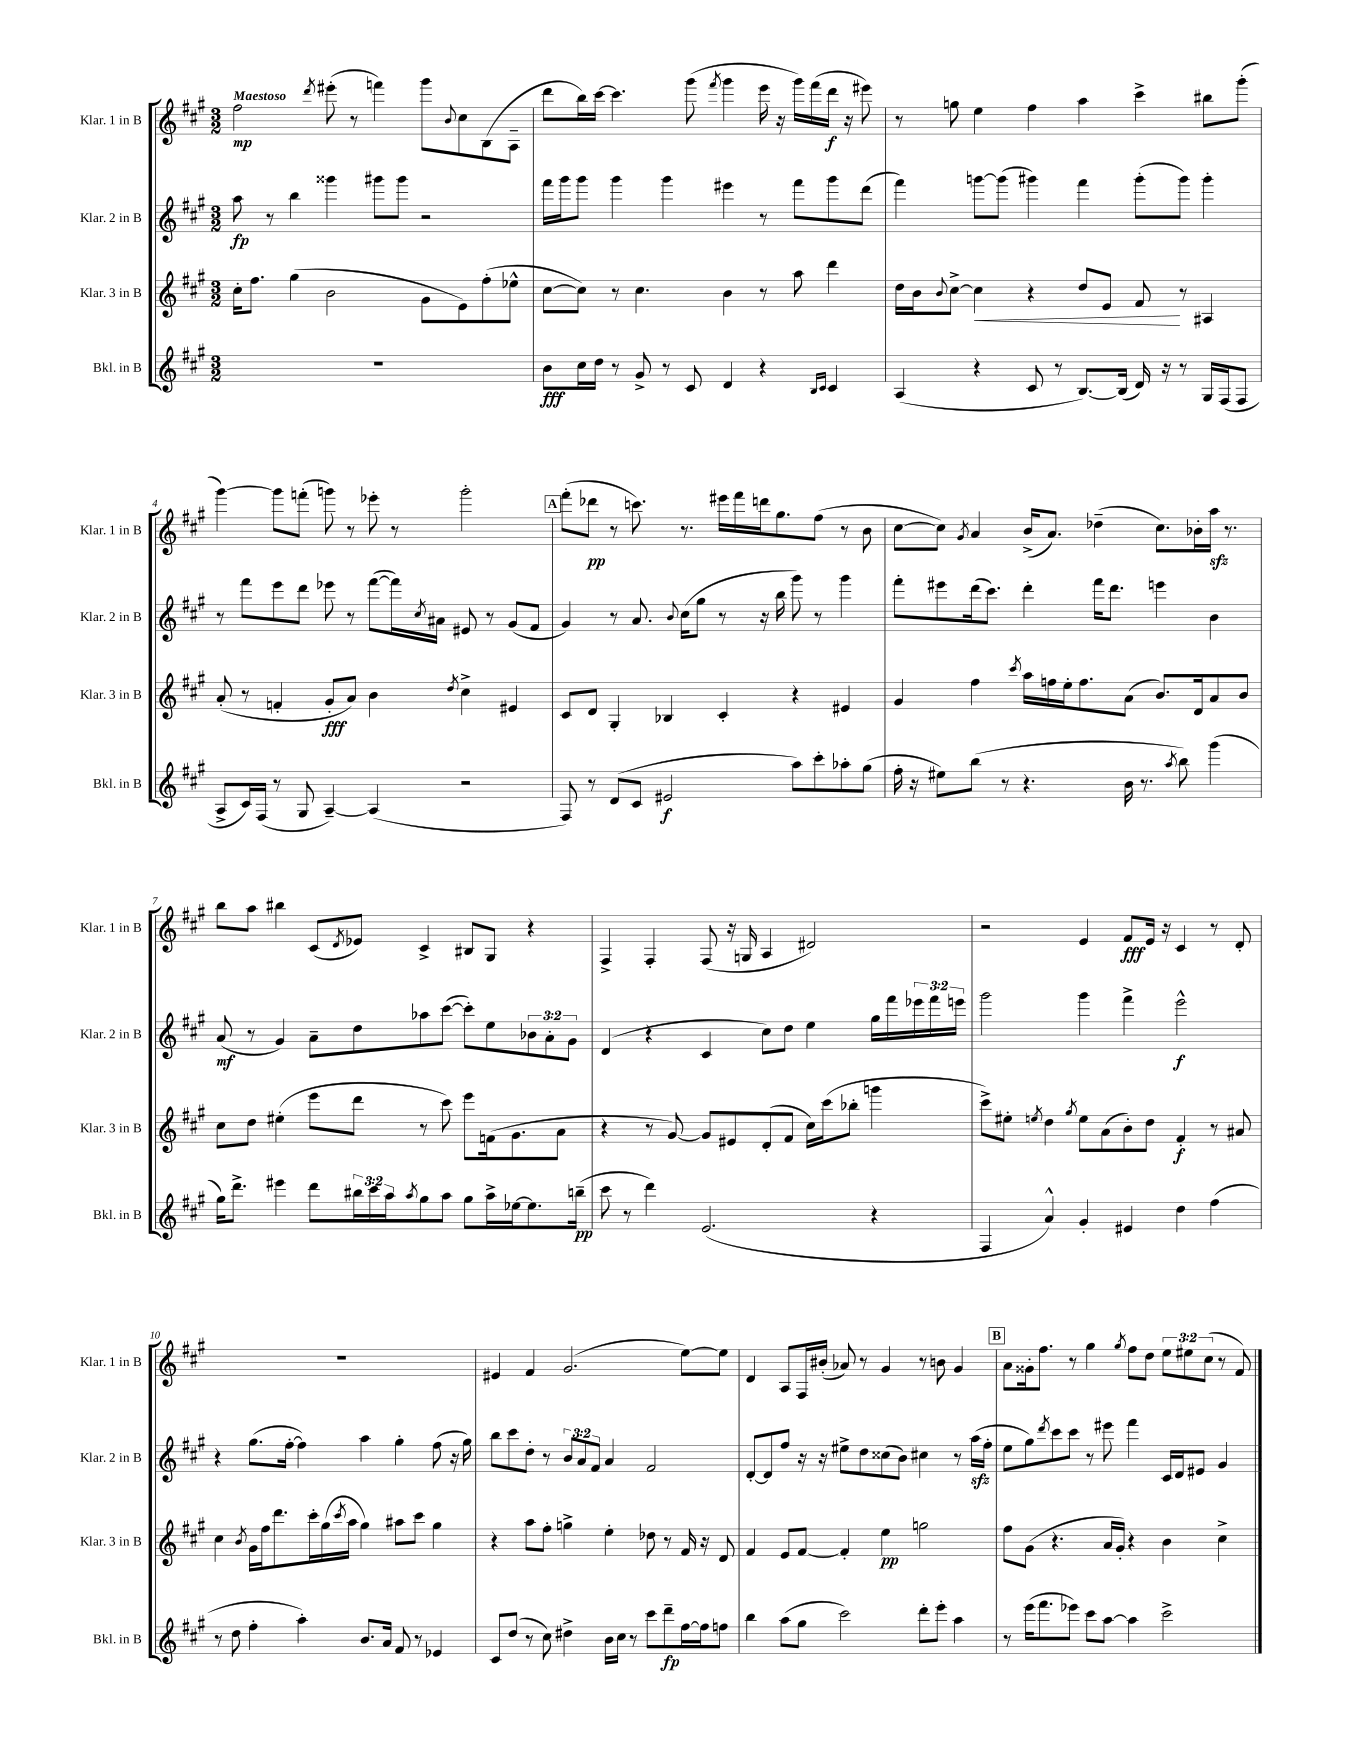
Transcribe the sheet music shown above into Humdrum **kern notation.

**kern	**dynam	**kern	**dynam	**kern	**dynam	**kern	**dynam
*part4	*part4	*part3	*part3	*part2	*part2	*part1	*part1
*staff4	*staff4	*staff3	*staff3	*staff2	*staff2	*staff1	*staff1
*I"Bkl. in B	*	*I"Klar. 3 in B	*	*I"Klar. 2 in B	*	*I"Klar. 1 in B	*
*I'Bkl. in B	*	*I'Klar. 3 in B	*	*I'Klar. 2 in B	*	*I'Klar. 1 in B	*
*clefG2	*	*clefG2	*	*clefG2	*	*clefG2	*
*k[f#c#g#]	*	*k[f#c#g#]	*	*k[f#c#g#]	*	*k[f#c#g#]	*
*M3/2	*	*M3/2	*	*M3/2	*	*M3/2	*
=1	=1	=1	=1	=1	=1	=1	=1
!	!	!	!	!	!	!LO:TX:a:B:t=Maestoso	!
1.r	.	16cc#'\KL	.	8aa\	fp	2ff#\	mp
.	.	8.ff#\J	.	.	.	.	.
.	.	.	.	8r	.	.	.
.	.	(4gg#\	.	4bb\	.	.	.
.	.	.	.	.	.	8qddd/	.
.	.	2b\	.	4ggg##X\	.	(8eee#X'\	.
.	.	.	.	.	.	8r	.
.	.	.	.	8ggg#X\L	.	4fffn\)	.
.	.	.	.	8ggg#\J	.	.	.
.	.	8g#\L	.	2r	.	8ggg#\L	.
.	.	.	.	.	.	8qqb/	.
.	.	8e\)	.	.	.	8cc#\	.
.	.	(8ff#'\	.	.	.	(8B\	.
.	.	8ee-X^^\J	.	.	.	8A~\J	.
=2	=2	=2	=2	=2	=2	=2	=2
8b\L	fff	[8cc#\L	.	16fff#\LL	.	8ddd\L	.
.	.	.	.	16ggg#\J	.	.	.
16cc#\L	.	8cc#\J])	.	8ggg#\J	.	16bb\L)	.
16dd\JJ	.	.	.	.	.	[16ccc#\JJ	.
8r	.	8r	.	4ggg#\	.	4.ccc#\]	.
8g#^/	.	4.cc#\	.	.	.	.	.
8r	.	.	.	4ggg#\	.	.	.
8c#/	.	.	.	.	.	(8ggg#\	.
.	.	.	.	.	.	8qfff#/	.
4d/	.	4b\	.	4eee#X\	.	4ggg#\	.
4r	.	8r	.	8r	.	16eee\	.
.	.	.	.	.	.	16r	.
.	.	8aa\	.	8fff#\L	.	16ggg#\LL)	.
.	.	.	.	.	.	(16fff#\	.
16qqB/LL	.	.	.	.	.	.	.
16qqc#/JJ	.	.	.	.	.	.	.
4c#/	.	4ddd\	.	8ggg#\	.	16ddd\JJ	f
.	.	.	.	.	.	16r	.
.	.	.	.	(8ddd\J	.	8eee#X\)	.
=3	=3	=3	=3	=3	=3	=3	=3
(4A/	.	16dd\LL	.	4fff#\)	.	8r	.
.	.	16b\J	.	.	.	.	.
.	.	8qqb/	.	.	.	.	.
.	.	[8cc#^\J	.	.	.	8ggn\	.
!	!	!	!LO:HP:b	!	!	!	!
4r	.	4cc#\]	<	[8gggn\L	.	4ee\	.
.	.	.	.	(8ggg\J]	.	.	.
8c#/	.	4r	.	4ggg#X\)	.	4ff#\	.
8r	.	.	.	.	.	.	.
[8.B/L)	.	8dd/L	.	4fff#\	.	4aa\	.
.	.	8e/J	.	.	.	.	.
(16B/Jk]	.	.	.	.	.	.	.
16d/)	.	8f#/	.	(8ggg#'\L	.	4ccc#^\	.
16r	.	.	.	.	.	.	.
8r	.	8r	[	8ggg#\J)	.	.	.
16G#/LL	.	4A#X/	.	4ggg#'\	.	8bb#X\L	.
(16F#/J	.	.	.	.	.	.	.
8F#/J	.	.	.	.	.	(8ggg#'\J	.
!!LO:LB:g=z
=4	=4	=4	=4	=4	=4	=4	=4
8A^/L	.	(8a'/	.	8r	.	[4ggg#\)	.
16c#/L)	.	8r	.	8fff#\L	.	.	.
(16F#/JJ	.	.	.	.	.	.	.
8r	.	4fn'/	.	8eee\	.	8ggg#\L]	.
8G#/	.	.	.	8ddd\J	.	(8fffn'\J	.
[4A~/)	.	8g#'/L	fff	8eee-X\	.	8gggn\)	.
.	.	8a/J)	.	8r	.	8r	.
(4A/]	.	4b\	.	([8fff#\L	.	8eee-X'\	.
.	.	.	.	16fff#\L])	.	8r	.
.	.	.	.	8qcc#/	.	.	.
.	.	.	.	16a#X\JJ	.	.	.
.	.	8qdd/	.	.	.	.	.
2r	.	4cc#^\	.	8e#X/	.	2ggg'\	.
.	.	.	.	8r	.	.	.
.	.	4e#X/	.	(8g#/L	.	.	.
.	.	.	.	8f#/J	.	.	.
!!LO:REH:place=s1:t=A
=5	=5	=5	=5	=5	=5	=5	=5
8F#/)	.	8c#/L	.	4g#/)	.	(8fff#'\L	.
8r	.	8d/J	.	.	.	8ddd-X\J	pp
(8d/L	.	4G#'/	.	8r	.	8r	.
8c#/J	.	.	.	8.a/	.	8.cccn\)	.
2e#X/	f	4B-X/	.	.	.	.	.
.	.	.	.	8qqb/	.	.	.
.	.	.	.	(16cc#\KL	.	8.r	.
.	.	.	.	8gg#\J	.	.	.
.	.	4c#'/	.	8r	.	16eee#X\LL	.
.	.	.	.	.	.	16fff#\	.
.	.	.	.	16r	.	16dddn\J	.
.	.	.	.	16bb\	.	8.gg#\	.
8aa\L)	.	4r	.	8ggg#\)	.	.	.
8ccc#'\	.	.	.	8r	.	(8ff#\J	.
8aa-X'\	.	4e#X/	.	4ggg#\	.	8r	.
(8gg#\J	.	.	.	.	.	8b\	.
=6	=6	=6	=6	=6	=6	=6	=6
16ff#'\	.	4g#/	.	8fff#'\L	.	[8cc#\L	.
16r	.	.	.	.	.	.	.
8ee#X\L)	.	.	.	8eee#X\	.	8cc#\J])	.
.	.	.	.	.	.	8qg#/	.
(8bb\J	.	4ff#\	.	(16ddd\k	.	4a/	.
.	.	.	.	8.ccc#\J)	.	.	.
8r	.	.	.	.	.	.	.
.	.	8qccc#/	.	.	.	.	.
4.r	.	16aa\LL	.	4ddd'\	.	(16b^/KL	.
.	.	16ffn\	.	.	.	8.a/J)	.
.	.	16ee'\J	.	.	.	.	.
.	.	8.ff\	.	.	.	.	.
.	.	.	.	16fff#\KL	.	(4dd-X~\	.
.	.	.	.	8.ddd\J	.	.	.
16b\	.	(8a\J	.	.	.	.	.
8.r	.	.	.	.	.	.	.
.	.	8.b/L)	.	4eeen\	.	8.cc#\L)	.
8qaa/	.	.	.	.	.	.	.
8bb\)	.	.	.	.	.	.	.
.	.	16d/k	.	.	.	16b-X'\L	.
(4ggg#\	.	8a/	.	4b\	.	16aazz\JJ	.
.	.	.	.	.	.	8.r	.
.	.	8b/J	.	.	.	.	.
!!LO:LB:g=z
=7	=7	=7	=7	=7	=7	=7	=7
16gg#\KL)	.	8cc#\L	.	(8a/	mf	8bb\L	.
8.ddd^\J	.	.	.	.	.	.	.
.	.	8dd\J	.	8r	.	8aa\J	.
4eee#X\	.	(4ee#X'\	.	4g#/)	.	4bb#X\	.
8ddd\L	.	8eee\L	.	8a~\L	.	(8c#/L	.
.	.	.	.	.	.	8qd/	.
24bb#X\L	.	8ddd\J	.	8dd\	.	8e-X/J)	.
24ccc#\	.	.	.	.	.	.	.
24aa\J	.	.	.	.	.	.	.
8qaa/	.	.	.	.	.	.	.
8gg#\	.	8r	.	8aa-X\	.	4c#^/	.
8aa\J	.	8ccc#\)	.	([8ccc#\J	.	.	.
8gg#\L	.	8eee\L	.	8ccc#'\L])	.	8B#X/L	.
16aa^\L	.	(16fn\k	.	8ee\	.	8G#/J	.
[16ee-X\J	.	8.g#\	.	.	.	.	.
8.ee-\]	.	.	.	12b-X\	.	4r	.
.	.	.	.	12a'\	.	.	.
.	.	8a\J	.	.	.	.	.
.	.	.	.	12g#\J	.	.	.
(16bbn~\Jk	pp	.	.	.	.	.	.
=8	=8	=8	=8	=8	=8	=8	=8
8ccc#\	.	4r	.	(4d/	.	4F#^/	.
8r	.	.	.	.	.	.	.
4ddd\)	.	8r	.	4r	.	4F#'/	.
.	.	[8g#/)	.	.	.	.	.
(2.e/	.	8g#/L]	.	4c#/	.	(8F#/	.
.	.	8e#X/	.	.	.	16r	.
.	.	.	.	.	.	16Gn/	.
.	.	(8d'/	.	8cc#\L)	.	4A/	.
.	.	8f#/J	.	8dd\J	.	.	.
.	.	16cc#\LL)	.	4ee\	.	2d#X/)	.
.	.	(16ccc#\J	.	.	.	.	.
.	.	8bb-X'\J	.	.	.	.	.
4r	.	4gggn\	.	16gg#\LL	.	.	.
.	.	.	.	16fff#\	.	.	.
.	.	.	.	24eee-X\	.	.	.
.	.	.	.	24fff#\	.	.	.
.	.	.	.	24eeen\JJ	.	.	.
=9	=9	=9	=9	=9	=9	=9	=9
4F#/	.	8ccc#^\L)	.	2ggg#\	.	2r	.
.	.	8ee#X'\J	.	.	.	.	.
.	.	8qeen/	.	.	.	.	.
4a^^/)	.	4dd\	.	.	.	.	.
.	.	8qgg#/	.	.	.	.	.
4g#'/	.	8ee\L	.	4ggg#\	.	4e/	.
.	.	(8a\	.	.	.	.	.
4e#X/	.	8b'\)	.	4fff#^\	.	8f#/L	fff
.	.	8dd\J	.	.	.	16e/Jk	.
.	.	.	.	.	.	16r	.
4dd\	.	4f#'/	f	2eee^^\	f	4c#/	.
(4ff#\	.	8r	.	.	.	8r	.
.	.	8a#X/	.	.	.	8d'/	.
!!LO:LB:g=z
=10	=10	=10	=10	=10	=10	=10	=10
8r	.	4cc#\	.	4r	.	1.r	.
8dd\	.	.	.	.	.	.	.
.	.	8qb/	.	.	.	.	.
4ff#'\	.	16g#\LL	.	(8.gg#\L	.	.	.
.	.	16ff#\J	.	.	.	.	.
.	.	8.ddd\	.	.	.	.	.
.	.	.	.	[16ff#'\Jk	.	.	.
4aa'\)	.	.	.	4ff#\])	.	.	.
.	.	16ccc#'\L	.	.	.	.	.
.	.	(16gg#\	.	.	.	.	.
.	.	8qccc#/	.	.	.	.	.
.	.	16aa\JJ	.	.	.	.	.
8.b/L	.	4gg#\)	.	4aa\	.	.	.
16a/Jk	.	.	.	.	.	.	.
8f#/	.	8aa#X\L	.	4gg#'\	.	.	.
8r	.	8ccc#\J	.	.	.	.	.
4e-X/	.	4gg#\	.	(8ff#\	.	.	.
.	.	.	.	16r	.	.	.
.	.	.	.	16gg#\)	.	.	.
=11	=11	=11	=11	=11	=11	=11	=11
8c#/L	.	4r	.	8bb\L	.	4e#X/	.
(8dd/J	.	.	.	8ccc#\	.	.	.
8r	.	8aa\L	.	8dd'\J	.	4f#/	.
8cc#\)	.	8ff#'\J	.	8r	.	.	.
4dd#X^\	.	4ggn^\	.	12b/L	.	(2.g#/	.
.	.	.	.	12a/	.	.	.
.	.	.	.	12f#/J	.	.	.
16b\LL	.	4ee'\	.	4a/	.	.	.
16cc#\JJ	.	.	.	.	.	.	.
8r	.	.	.	.	.	.	.
8ccc#\L	.	8dd-X\	.	2f#/	.	.	.
8ddd~\	fp	8r	.	.	.	.	.
[16ff#\L	.	16f#/	.	.	.	[8ee\L)	.
16ff#\J]	.	16r	.	.	.	.	.
8ffn\J	.	8d/	.	.	.	8ee\J]	.
=12	=12	=12	=12	=12	=12	=12	=12
4bb\	.	4f#/	.	[8d'/L	.	4d/	.
.	.	.	.	8d/]	.	.	.
(8aa\L	.	8e/L	.	8ff#/J	.	8A/L	.
8gg#\J	.	[8f#/J	.	16r	.	16F#/L	.
.	.	.	.	16r	.	(16b#X'/JJ	.
2ccc#\)	.	4f#'/]	.	8ee#X^\L	.	8a-X/)	.
.	.	.	.	8dd\	.	8r	.
.	.	4ee\	pp	(8cc##X\	.	4g#/	.
.	.	.	.	8b\J)	.	.	.
8ddd'\L	.	2ggn\	.	4cc#X\	.	8r	.
8eee'\J	.	.	.	.	.	8bn\	.
4aa\	.	.	.	8r	.	4g#/	.
.	.	.	.	(16aazz\LL	.	.	.
.	.	.	.	16ff#'\JJ	.	.	.
!!LO:REH:place=s1:t=B
=13	=13	=13	=13	=13	=13	=13	=13
8r	.	8ff#\L	.	8ee\L	.	8a\L	.
(16eee\KL	.	(8g#\J	.	8gg#\)	.	16g##X'\k	.
8.fff#\	.	.	.	.	.	8.ff#\J	.
.	.	.	.	8qddd/	.	.	.
.	.	4.r	.	8ccc#\	.	.	.
8eee-X\J)	.	.	.	8ccc#\J	.	8r	.
8ccc#\L	.	.	.	8r	.	4gg#\	.
[8aa\J	.	16a/LL	.	8eee#X\	.	.	.
.	.	16g#'/JJ)	.	.	.	.	.
.	.	.	.	.	.	8qgg#/	.
4aa\]	.	4r	.	4fff#\	.	8ff#\L	.
.	.	.	.	.	.	8dd\J	.
2ccc#^\	.	4b\	.	16c#/LL	.	12ee\L	.
.	.	.	.	16d/J	.	.	.
.	.	.	.	.	.	12ee#X\	.
.	.	.	.	8e#X/J	.	.	.
.	.	.	.	.	.	(12cc#\J	.
.	.	4cc#^\	.	4g#/	.	8r	.
.	.	.	.	.	.	8f#/)	.
==	==	==	==	==	==	==	==
*-	*-	*-	*-	*-	*-	*-	*-
